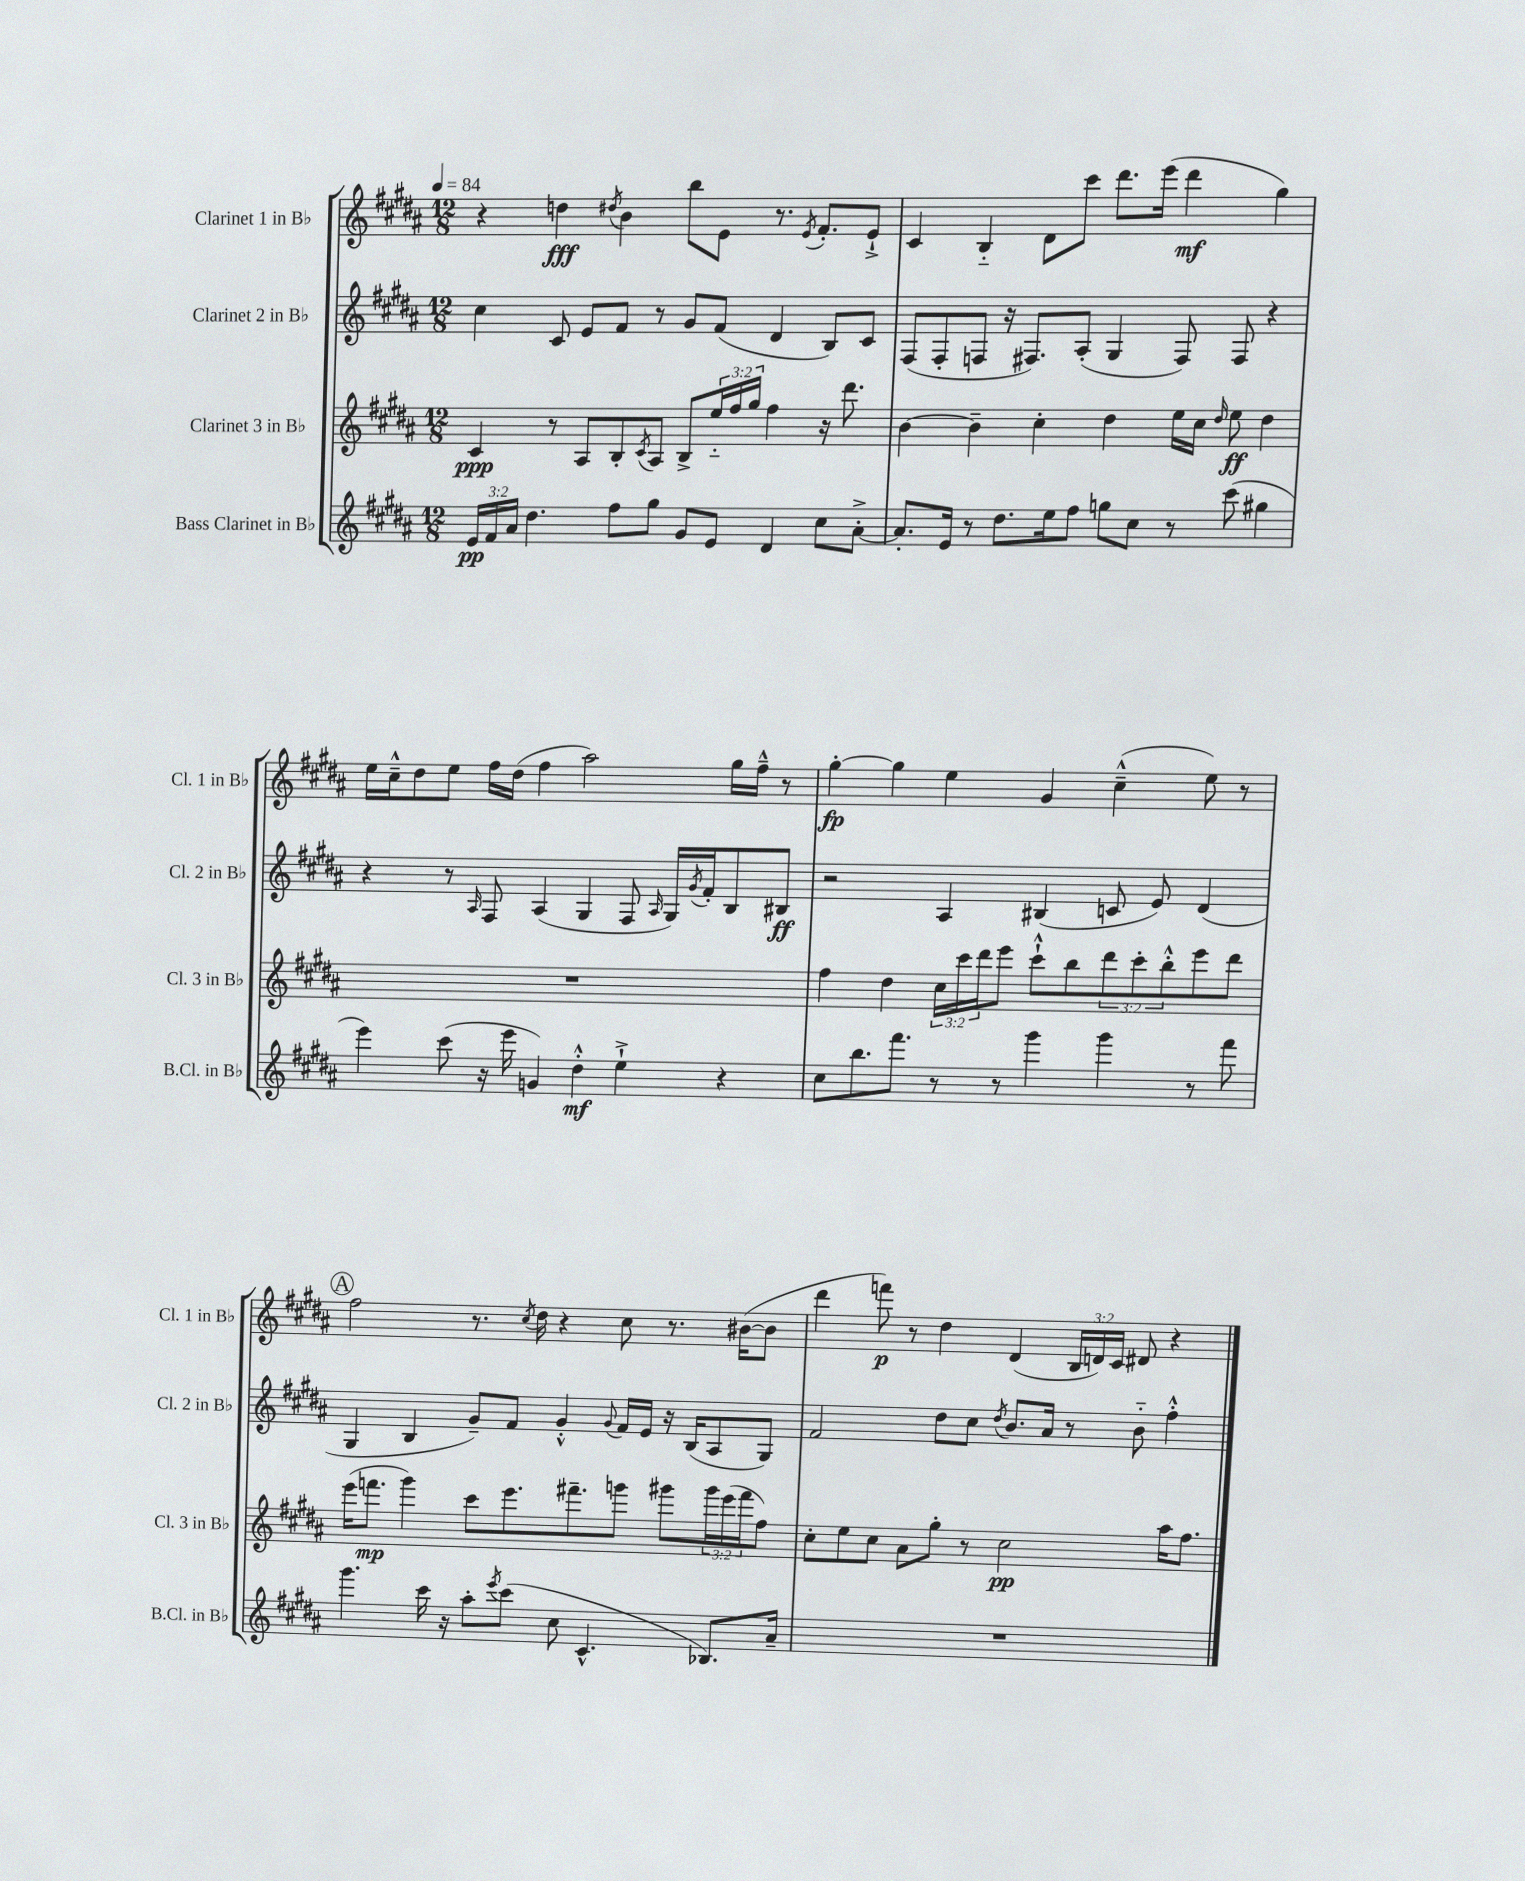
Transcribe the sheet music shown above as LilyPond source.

<<
\new StaffGroup <<
\new Staff = "s0" \with { instrumentName = "Clarinet 1 in Bb" shortInstrumentName = "Cl. 1 in Bb" } {
    \clef treble \key b \major \numericTimeSignature \time 12/8 \override Staff.TupletNumber.text = #tuplet-number::calc-fraction-text \tempo 4 = 84
    r4 d''4\fff \acciaccatura { dis''8 } b'4 b''8 e'8 r8. \acciaccatura { e'8 } fis'8.-. e'8-!-> |
    cis'4 b4-_ dis'8 cis'''8 dis'''8. e'''16( dis'''4\mf gis''4) |
    e''16 cis''16---^ dis''8 e''8 fis''16 dis''16( fis''4 ais''2) gis''16 fis''16---^ r8 |
    gis''4~-.\fp gis''4 e''4 gis'4 cis''4---^( e''8) r8 |
    \mark \markup { \circle "A" } fis''2 r8. \acciaccatura { cis''8 } dis''16 r4 cis''8 r8. bis'16~( bis'8 |
    dis'''4 f'''8\p) r8 dis''4 dis'4( \tuplet 3/2 { b16 d'16) cis'16 } dis'8 r4 \bar "|." |
}
\new Staff = "s1" \with { instrumentName = "Clarinet 2 in Bb" shortInstrumentName = "Cl. 2 in Bb" } {
    \clef treble \key b \major \numericTimeSignature \time 12/8
    cis''4 cis'8 e'8 fis'8 r8 gis'8 fis'8( dis'4 b8) cis'8 |
    fis8( fis8-. f8 r16 fis8.) ais8-.( gis4 fis8) fis8 r4 |
    r4 r8 \grace { ais16 } fis8 ais4( gis4 fis8 \grace { ais16 } gis16) \acciaccatura { gis'8 } fis'16-. b8 bis8\ff |
    r2 ais4 bis4( c'8 e'8) dis'4( |
    \mark \markup { \circle "A" } gis4 b4 gis'8--) fis'8 gis'4-.-^ \appoggiatura { gis'8 } fis'16 e'16 r16 b16( ais8 gis8) |
    fis'2 dis''8 cis''8 \acciaccatura { dis''8 } b'8. ais'16 r8 b'8-_ fis''4-.-^ \bar "|." |
}
\new Staff = "s2" \with { instrumentName = "Clarinet 3 in Bb" shortInstrumentName = "Cl. 3 in Bb" } {
    \clef treble \key b \major \numericTimeSignature \time 12/8 \override Staff.TupletNumber.text = #tuplet-number::calc-fraction-text
    cis'4\ppp r8 ais8 b8-. \acciaccatura { cis'8 } ais8 b8-> \tuplet 3/2 { e''16-_ fis''16 gis''16 } fis''4 r16 dis'''8. |
    b'4~ b'4-- cis''4-. dis''4 e''16 cis''16 \grace { dis''16 } e''8\ff dis''4 |
    R1. |
    fis''4 dis''4 \tuplet 3/2 { cis''16 cis'''16 dis'''16 } e'''8 cis'''8-!-^ b''8 \tuplet 3/2 { dis'''8 cis'''8-. b''8-.-^ } e'''8 dis'''8 |
    \mark \markup { \circle "A" } e'''16( f'''8.\mp gis'''4) cis'''8 e'''8. fis'''8.-- g'''8 gis'''8 \tuplet 3/2 { gis'''16 e'''16( fis'''16 } fis''8) |
    cis''8-. e''8 cis''8 ais'8 gis''8-. r8 cis''2\pp ais''16 fis''8. \bar "|." |
}
\new Staff = "s3" \with { instrumentName = "Bass Clarinet in Bb" shortInstrumentName = "B.Cl. in Bb" } {
    \clef treble \key b \major \numericTimeSignature \time 12/8 \override Staff.TupletNumber.text = #tuplet-number::calc-fraction-text
    \tuplet 3/2 { e'16\pp fis'16 ais'16 } dis''4. fis''8 gis''8 gis'8 e'8 dis'4 cis''8 ais'8~-.-> |
    ais'8.-. e'16 r8 dis''8. e''16 fis''8 g''8 cis''8 r8 cis'''8( gis''4 |
    e'''4) cis'''8( r16 e'''16 g'4) dis''4-.-^\mf e''4-!-> r4 |
    cis''8 b''8. fis'''8. r8 r8 gis'''4 gis'''4 r8 fis'''8 |
    \mark \markup { \circle "A" } gis'''4. cis'''16 r16 ais''8-. \acciaccatura { e'''8 } cis'''8( cis''8 cis'4.-^ bes8.) ais'16-- |
    R1. \bar "|." |
}
>>
>>
\layout { \context { \Score \remove "Bar_number_engraver" } }
